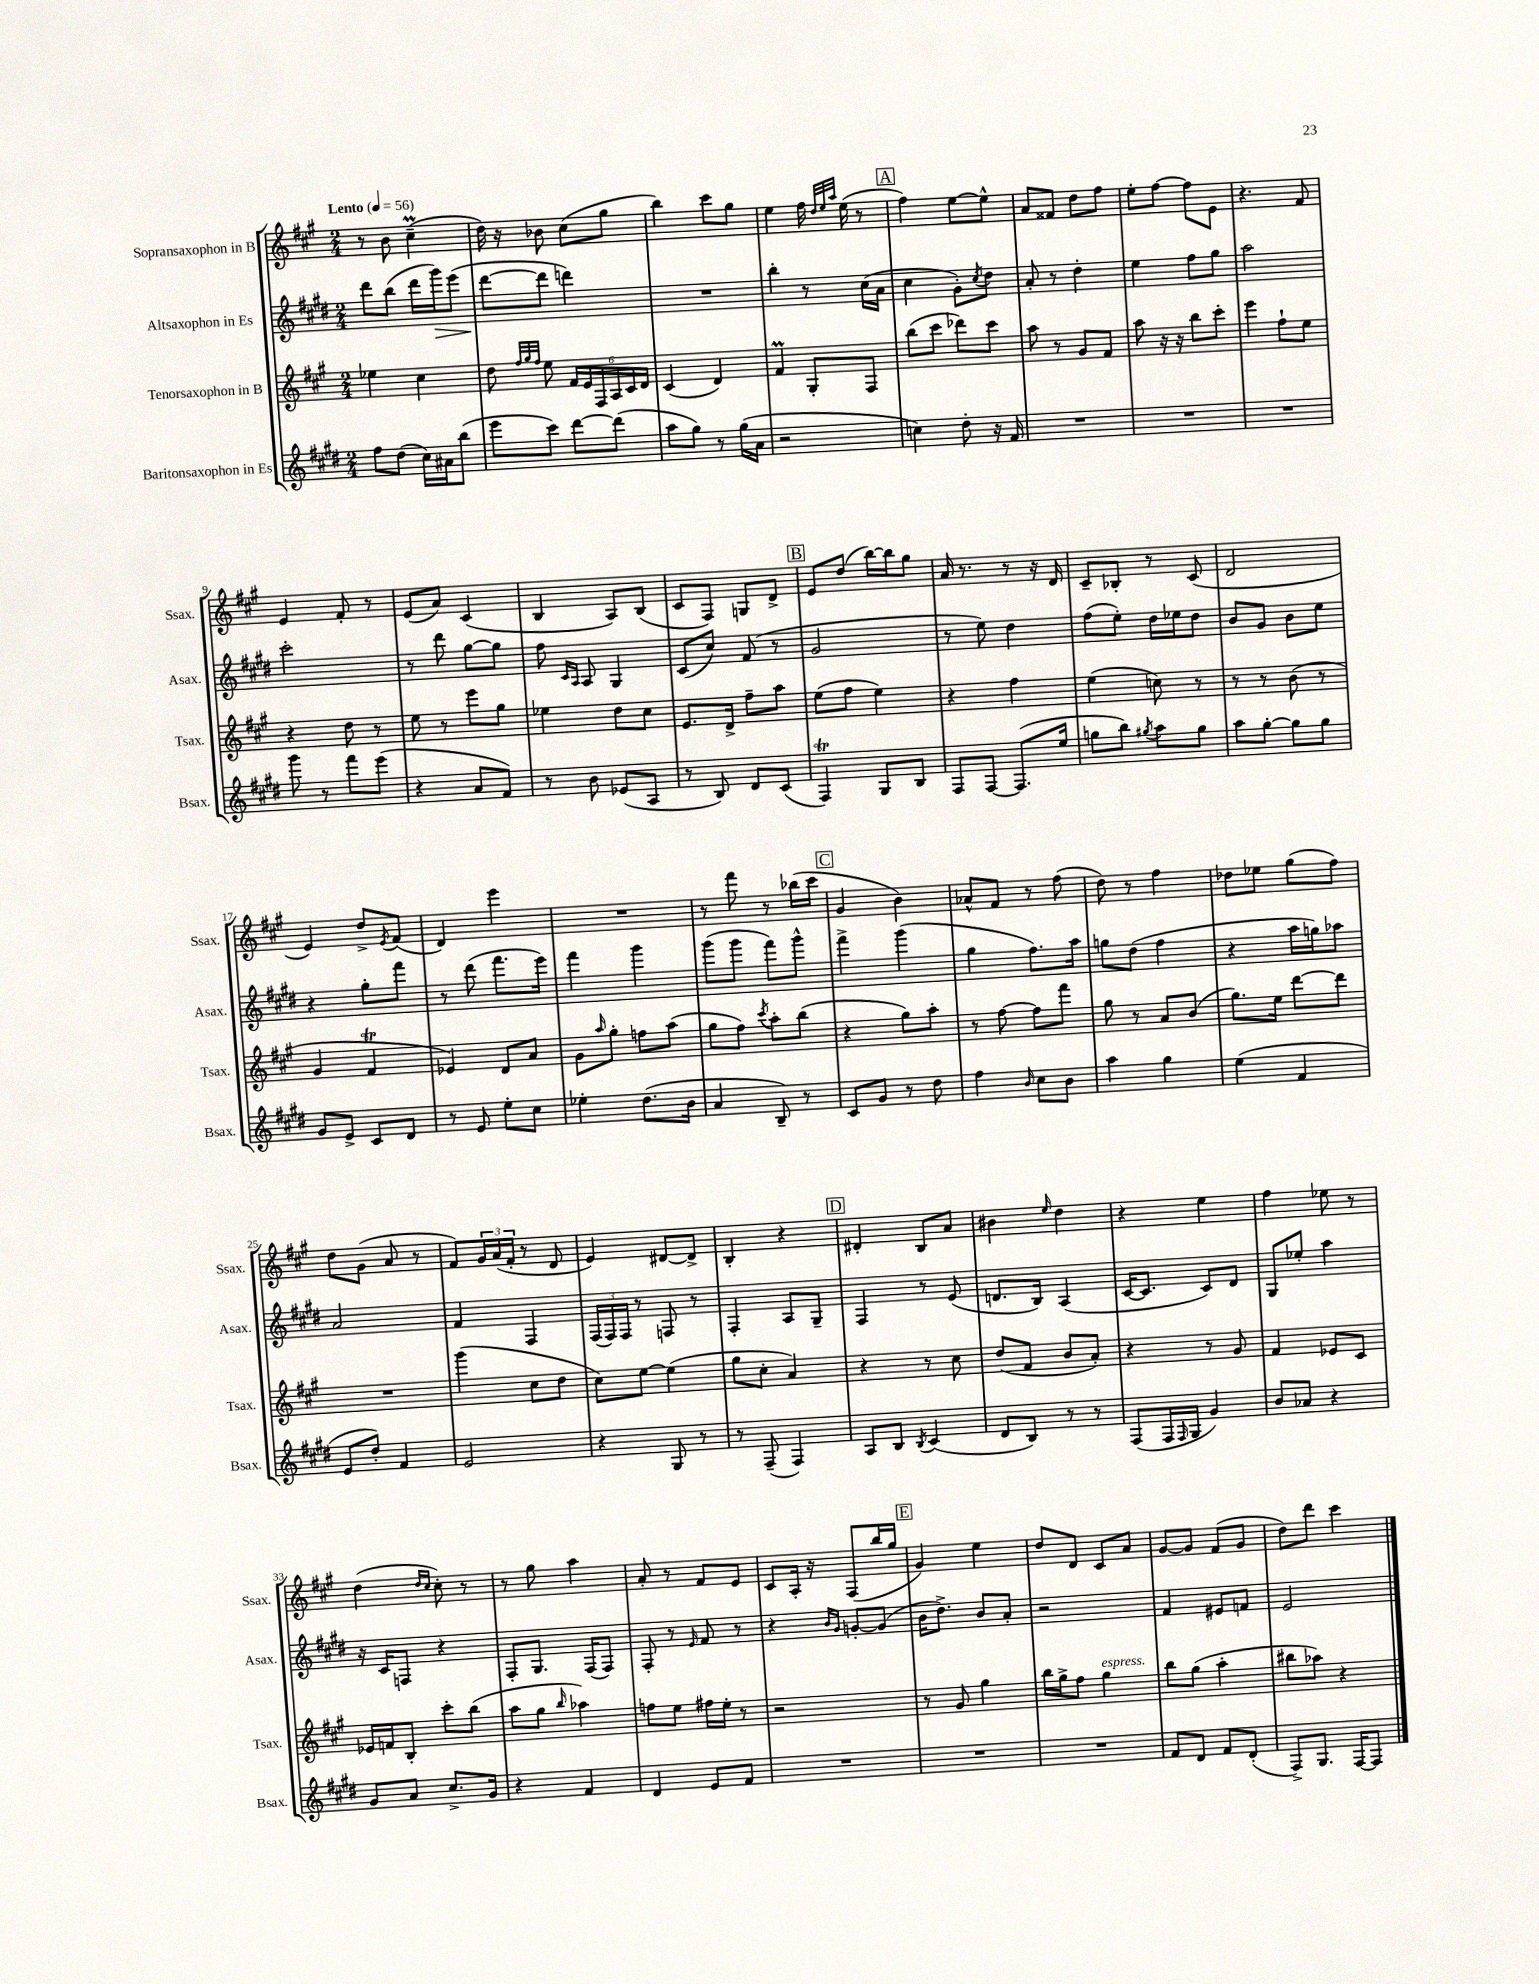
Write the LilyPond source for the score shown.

<<
\new StaffGroup <<
\new Staff = "s0" \with { instrumentName = "Sopransaxophon in B" shortInstrumentName = "Ssax." } {
    \clef treble \key a \major \numericTimeSignature \time 2/4 \tempo "Lento" 4 = 56
    r8 b'8 cis''4--\prall( |
    d''16) r16 bes'8 cis''8( gis''8 |
    b''4) cis'''8 gis''8 |
    e''4 fis''16 \grace { d''32 e''32 a''32 } e''16( r8 |
    \mark \markup { \box "A" } fis''4) e''8~ e''8-^ |
    a'8 fisis'8 d''8 fis''8 |
    e''8-. fis''8~ fis''8 e'8 |
    r4. fis'8 |
    e'4 fis'8-. r8 |
    e'8( a'8) cis'4( |
    b4 a8) b8( |
    cis'8 fis8) g8 d'8-> |
    \mark \markup { \box "B" } e'8 d''8( b''16~) b''16 gis''8 |
    a'16 r8. r8 r16 d'16 |
    cis'8-- bes8-. r8 cis'8( |
    d'2 |
    e'4) d''8-> \acciaccatura { e'8 } fis'8( |
    d'4) e'''4 |
    R2 |
    r8 fis'''8 r8 bes''16( cis'''16 |
    \mark \markup { \box "C" } gis'4 b'4) |
    aes'8-^ fis'8 r8 fis''8( |
    d''8) r8 fis''4 |
    des''8 ees''8 gis''8( fis''8) |
    d''8 gis'8( a'8 r8 |
    fis'8) \tuplet 3/2 { gis'16 a'16( fis'16-. } r8 d'8 |
    e'4) dis'8~ dis'8-> |
    b4-. r4 |
    \mark \markup { \box "D" } dis'4-. b8 a'8 |
    bis'4 \grace { e''16 } d''4 |
    r4 e''4 |
    fis''4 ees''8 r8 |
    d''4( \grace { d''16 cis''16 } cis''8-.) r8 |
    r8 gis''8 a''4 |
    a'8-. r8 fis'8 e'8 |
    cis'8 a16-. r16 fis8( b''16 gis''16 |
    \mark \markup { \box "E" } gis'4) e''4 |
    d''8 d'8 cis'8 a'8 |
    gis'8~ gis'8 fis'8( gis'8 |
    d''8) d'''8 cis'''4 \bar "|." |
}
\new Staff = "s1" \with { instrumentName = "Altsaxophon in Es" shortInstrumentName = "Asax." } {
    \clef treble \key e \major \numericTimeSignature \time 2/4
    dis'''8 b''8( dis'''16 gis'''16\>) e'''8( |
    dis'''8~\! dis'''8 d'''4) |
    R2 |
    b''4-. r8 cis''16( a'16 |
    \mark \markup { \box "A" } cis''4 gis'8-.) \acciaccatura { cis''8 } dis''8 |
    a'8-. r8 dis''4-. |
    e''4 fis''8 gis''8 |
    a''2 |
    cis'''2-. |
    r8 dis'''8 gis''8~ gis''8 |
    fis''8 \grace { cis'16 a16 } a8 gis4 |
    cis'8( cis''8) fis'8( r8 |
    \mark \markup { \box "B" } gis'2 |
    r8 e''8) dis''4 |
    fis''8( e''8-.) dis''16 ees''16 dis''8 |
    b'8 gis'8 b'8 e''8 |
    r4 gis''8-. fis'''8 |
    r8 dis'''8( fis'''8. e'''16) |
    fis'''4 gis'''4 |
    gis'''8( gis'''8 fis'''8) gis'''8-^ |
    \mark \markup { \box "C" } fis'''4-> gis'''4( |
    gis''4 fis''8.) a''16 |
    g''8 dis''8( fis''4 |
    r4 a''16 g''16) aes''8 |
    a'2 |
    fis'4 fis4 |
    \tuplet 3/2 { fis16( fis16) fis16 } r8 f8 r8 |
    fis4-. a8 gis8-- |
    \mark \markup { \box "D" } fis4 r8 e'8( |
    d'8. b16) a4( |
    cis'16~ cis'8. cis'8) dis'8 |
    gis8 ees''8-. a''4 |
    r16 cis'16 f8 r4 |
    fis8-. gis8. fis16( fis8) |
    fis8-. r8 \grace { e'16 } fis'8 r8 |
    r4 \grace { b'16 gis'16 } g'8~-. g'8( |
    \mark \markup { \box "E" } b'16 dis''8.->) b'8 a'8-. |
    r2 |
    fis'4 eis'8 f'8 |
    e'2 \bar "|." |
}
\new Staff = "s2" \with { instrumentName = "Tenorsaxophon in B" shortInstrumentName = "Tsax." } {
    \clef treble \key a \major \numericTimeSignature \time 2/4
    ees''4 cis''4 |
    d''8 \grace { fis''32 gis''32 fis''32 } e''8 \tuplet 6/4 { fis'16 e'16 fis16 a16 cis'16 d'16 } |
    cis'4( d'4) |
    fis'4\prall gis8-. fis8 |
    \mark \markup { \box "A" } b''8( cis'''8 des'''8) cis'''8 |
    a''8 r8 gis'8 fis'8 |
    a''8 r16 r16 b''8 cis'''8-. |
    e'''4 fis''8-! e''8 |
    r4 d''8 r8 |
    e''8 r8 e'''8 gis''8 |
    ees''4 d''8 cis''8 |
    e'8. d'16-> fis''8-- a''8 |
    \mark \markup { \box "B" } e''8( fis''8 e''4) |
    r4 fis''4 |
    e''4( c''8) r8 |
    r8 r8 b'8( r8 |
    gis'4 fis'4\trill |
    ees'4) d'8 a'8 |
    gis'8 \grace { a''16 } gis''8-. f''8 a''8( |
    gis''8 fis''8) \acciaccatura { cis'''8 } a''8-. b''8( |
    \mark \markup { \box "C" } r4 gis''8) a''8-. |
    r8 fis''8~ fis''8 fis'''8 |
    gis''8 r8 a'8 b'8( |
    gis''8.) e''16 d'''8~ d'''8 |
    R2 |
    gis'''4( cis''8 d''8 |
    cis''8) e''8~ e''4( |
    gis''8 cis''8-. a'4) |
    \mark \markup { \box "D" } r4 r8 cis''8 |
    d''8( fis'8 b'8 a'8-.) |
    r4 r8 gis'8 |
    fis'4 ees'8 cis'8 |
    ees'16 f'16 b8-. cis'''8-. b''8( |
    a''8 gis''8 \grace { b''16 } aes''4) |
    f''8 e''8 fis''16 e''16-. r8 |
    r2 |
    \mark \markup { \box "E" } r8 gis'8 gis''4 |
    b''16 gis''16-> fis''8 gis''4^\markup { \italic "espress." } |
    b''8 gis''8( a''4-. |
    bis''8 aes''8) r4 \bar "|." |
}
\new Staff = "s3" \with { instrumentName = "Baritonsaxophon in Es" shortInstrumentName = "Bsax." } {
    \clef treble \key e \major \numericTimeSignature \time 2/4
    fis''8 dis''8( cis''16) ais'16 b''8( |
    e'''8 cis'''8) dis'''8~ dis'''8( |
    a''8 gis''8) r8 gis''16( a'16 |
    r2 |
    \mark \markup { \box "A" } c''4) dis''8-. r16 fis'16 |
    R2 |
    R2 |
    R2 |
    gis'''8 r8 fis'''8 e'''8( |
    r4 a'8 fis'8) |
    r8 b'8 ees'8( a8 |
    r8 b8) dis'8 cis'8( |
    \mark \markup { \box "B" } fis4\trill) gis8 b8 |
    fis8 fis8~ fis8.( e''16 |
    g''8 b''8) \acciaccatura { gis''8 } a''8 gis''8 |
    a''8 gis''8~-. gis''8 gis''8 |
    gis'8 e'8-> cis'8 dis'8 |
    r8 e'8 e''8-. cis''8 |
    ees''4-. dis''8.( b'16 |
    a'4 b8--) r8 |
    \mark \markup { \box "C" } cis'8 gis'8 r8 dis''8 |
    fis''4 \grace { b'16 } cis''8 b'8 |
    a''4 gis''4 |
    e''4( fis'4 |
    e'8 dis''8-.) fis'4 |
    e'2 |
    r4 gis8 r8 |
    r8 fis8--( fis4) |
    \mark \markup { \box "D" } a8 b8 \acciaccatura { b8 } cis'4( |
    dis'8 b8) r8 r8 |
    fis8( fis16 \grace { fis16 } gis16 gis'4) |
    b'8 aes'8 r4 |
    gis'8 a'8 cis''8.-> gis'16 |
    r4 fis'4 |
    dis'4 e'8 fis'8 |
    R2 |
    \mark \markup { \box "E" } R2 |
    R2 |
    fis'8 dis'8 fis'8 dis'8-.( |
    fis8->) gis8. fis16~ fis8 \bar "|." |
}
>>
>>
